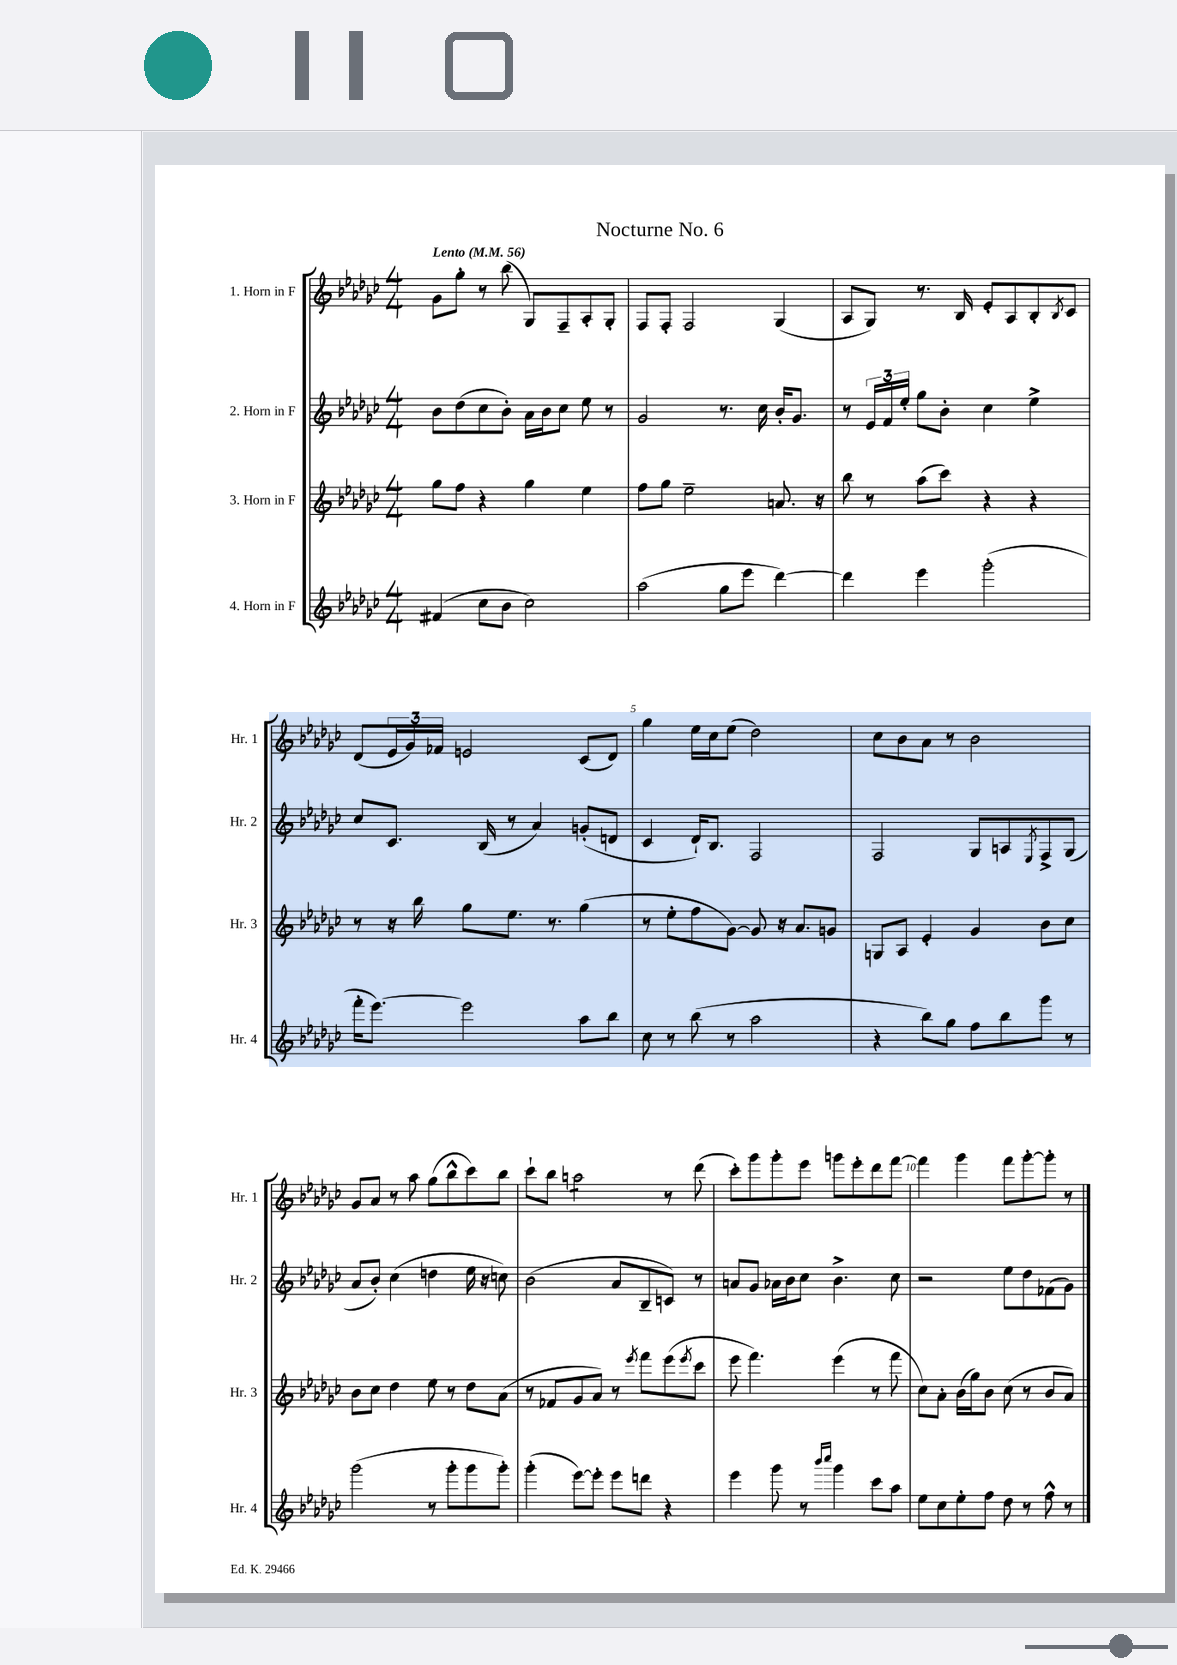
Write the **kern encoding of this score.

**kern	**kern	**kern	**kern
*staff4	*staff3	*staff2	*staff1
*clefG2	*clefG2	*clefG2	*clefG2
*k[b-e-a-d-g-c-]	*k[b-e-a-d-g-c-]	*k[b-e-a-d-g-c-]	*k[b-e-a-d-g-c-]
*M4/4	*M4/4	*M4/4	*M4/4
*MM56	*MM56	*MM56	*MM56
(4f#/	8gg-\L	8b-\L	8g-\L
.	8ff\J	(8dd-\	8gg-'\J
8cc-\L	4r	8cc-\	8r
8b-\J	.	8b-'\J)	(8bb-\
2cc-\)	4gg-\	16a-\LL	8G-/L)
.	.	16b-\J	.
.	.	8cc-\J	8F~/
.	4ee-\	8ee-\	8A-'/
.	.	8r	8G-'/J
=	=	=	=
(2aa-\	8ff\L	2g-/	8F/L
.	8gg-\J	.	8F'/J
.	2ee-~\	.	2F/
8gg-\L	.	8.r	.
8eee-\J	.	.	.
.	.	16cc-\	.
[4ddd-\)	8.a/	16b-'/LK	(4G-/
.	.	8.g-/J	.
.	16r	.	.
=	=	=	=
4ddd-\]	8bb-\	8r	8A-/L
.	8r	24e-/LL	8G-/J)
.	.	24f/	.
.	.	24ee-'/JJ	.
4eee-\	(8aa-\L	8gg-\L	8.r
.	8ccc-\J)	8b-'\J	.
.	.	.	16B-/
(2ggg-'\	4r	4cc-\	8e-'/L
.	.	.	8A-/
.	4r	4ee-^\	8B-'/
.	.	.	8qB-/
.	.	.	8c-/J
=	=	=	=
16fff'\LK	8r	8cc-/L	(8d-/L
[8.eee-\J)	.	.	.
.	16r	8.c-/J	24e-/L
.	.	.	24g-/)
.	16bb-\	.	.
.	.	.	24f-/JJ
2eee-\]	8gg-\L	.	2e/
.	.	(16B-/	.
.	8.ee-\J	8r	.
.	.	4a-/)	.
.	8.r	.	.
8aa-\L	(4gg-\	(8g'/L	(8c-/L
8bb-\J	.	8d/J	8d-/J)
=	=	=	=
8cc-\	8r	4c-/	4gg-\
8r	8ee-'\L	.	.
(8bb-\	8ff\	16d-`/LK)	16ee-\LL
.	.	8.B-/J	16cc-\J
8r	[8g-\J)	.	(8ee-\J
2aa-\	8g-/]	2F/	2dd-\)
.	16r	.	.
.	8.a-/L	.	.
.	8g/J	.	.
=	=	=	=
4r	8G/L	2F/	8cc-\L
.	8A-/J	.	8b-\
8bb-\L)	4e-'/	.	8a-\J
8gg-\J	.	.	8r
8ff\L	4g-/	8G-/L	2b-\
8bb-\	.	8A/	.
.	.	8qE-/	.
8ggg-\J	8b-\L	8F^/	.
8r	8cc-\J	(8G-/J	.
=	=	=	=
(2ggg-\	8b-\L	8a-/L	8g-/L
.	8cc-\J	8b-'/J)	8a-/J
.	4dd-\	(4cc-\	8r
.	.	.	8aa-\
8r	8ee-\	4dd\	(8gg-\L
8ggg-'\L	8r	.	8bb-^^\
8ggg-\	8dd-\L	16ee-\	8ccc-\)
.	.	16r	.
8ggg-'\J)	(8a-\J	8cc\)	8bb-\J
=	=	=	=
(4ggg-'\	8r	(2b-\	8ccc-`\L
.	8f-/L	.	8bb-\J
[8eee-\L)	8g-/	.	2aa\
8eee-'\]J	8a-/J)	.	.
8eee-\L	8r	8a-/L	.
.	8qeee-/	.	.
8ddd\J	8fff\L	8B-~/	.
4r	(8eee-\	8c/J)	8r
.	8qeee-/	.	.
.	8ccc-\J	8r	(8ddd-\
=	=	=	=
4eee-\	8eee-\	8a/L	8ccc-'\L)
.	4.fff\)	8g-/J	8ggg-\
8ggg-\	.	16a-\LL	8ggg-'\
.	.	16b-\J	.
8r	.	8cc-\J	8eee-\J
16qqbbb-/LL	.	.	.
16qqcccc-/JJ	.	.	.
4ggg-\	(4eee-\	4.b-^\	8ggg\L
.	.	.	8eee-'\
8ccc-\L	8r	.	8ddd-\
8aa-\J	8fff\	8cc-\	[8fff\J
=	=	=	=
8ee-\L	8cc-\L)	2r	4fff\]
8cc-\	8a-'\J	.	.
8ee-'\	(16b-\LL	.	4ggg-\
.	16gg-\J)	.	.
8ff\J	8b-\J	.	.
8dd-\	(8cc-\	8ee-\L	8fff\L
8r	8r	8dd-\	[8ggg-'\
8ff^^\	8b-/L	(8f-\	8ggg-'\]J
8r	8a-/J)	8g-\J)	8r
==	==	==	==
*-	*-	*-	*-
